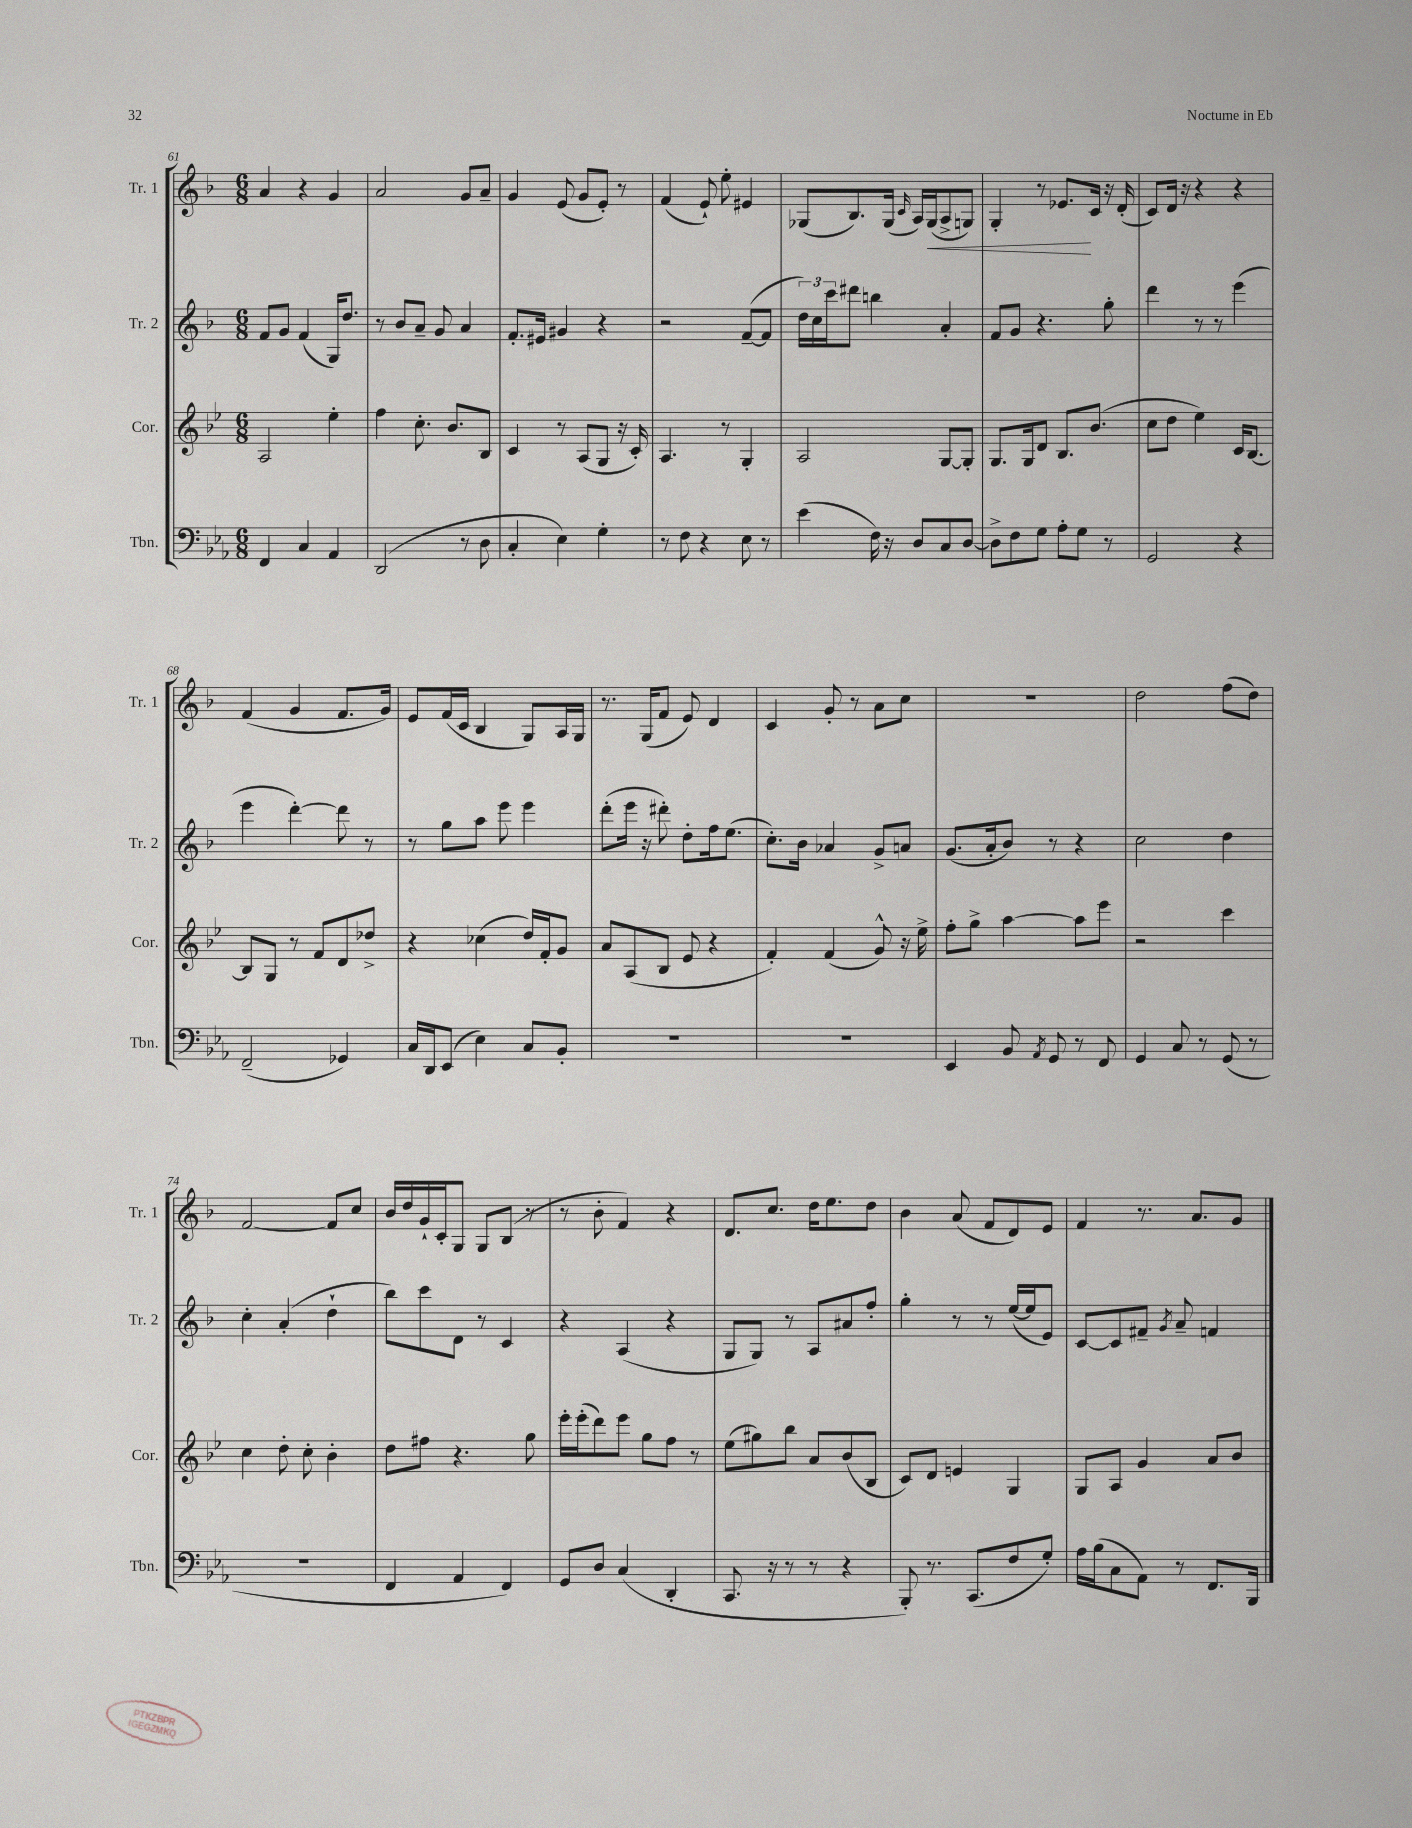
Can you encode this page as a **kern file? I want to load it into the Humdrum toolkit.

**kern	**kern	**kern	**kern	**dynam
*part4	*part3	*part2	*part1	*part1
*staff4	*staff3	*staff2	*staff1	*staff1
*I"Tbn.	*I"Cor.	*I"Tr. 2	*I"Tr. 1	*
*I'Tbn.	*I'Cor.	*I'Tr. 2	*I'Tr. 1	*
*clefF4	*clefG2	*clefG2	*clefG2	*
*k[b-e-a-]	*k[b-e-]	*k[b-]	*k[b-]	*
*M6/8	*M6/8	*M6/8	*M6/8	*
=61	=61	=61	=61	=61
4FF/	2A/	8f/L	4a/	.
.	.	8g/J	.	.
4C/	.	(4f/	4r	.
4AA-/	4ee-'\	16G/KL)	4g/	.
.	.	8.dd/J	.	.
=62	=62	=62	=62	=62
(2DD/	4ff\	8r	2a/	.
.	.	8b-/L	.	.
.	8.cc'\	8a~/J	.	.
.	.	8g/	.	.
.	8.b-/L	.	.	.
8r	.	4a/	8g/L	.
8D\	8B-/J	.	8a~/J	.
=63	=63	=63	=63	=63
4C'/	4c/	8.f'/L	4g/	.
.	.	16e#X/Jk	.	.
4E-\)	8r	4g#X/	(8e/	.
.	(8A/L	.	8g/L	.
4G'\	8G/J	4r	8e'/J)	.
.	16r	.	8r	.
.	16c'/)	.	.	.
=64	=64	=64	=64	=64
8r	4.A/	2r	(4f/	.
8F\	.	.	.	.
4r	.	.	8e`/)	.
.	8r	.	8ee'\	.
8E-\	4G'/	([8f~/L	4e#X/	.
8r	.	8f/J]	.	.
=65	=65	=65	=65	=65
(4e-\	2A/	24dd\LL)	(8G-X/L	.
.	.	24cc\	.	.
.	.	24ccc\J	.	.
.	.	8ddd#X\J	8.B-/)	.
16F\)	.	4bbn\	.	.
16r	.	.	(16G-/Jk	.
.	.	.	16qqc/	.
8D/L	.	.	16A/LL)	.
!	!	!	!	!LO:HP:b
.	.	.	(16G-/J	<
8C/	[8G/L	4a'/	8A^/	.
[8D/J	8G'/J]	.	8Gn/J)	.
=66	=66	=66	=66	=66
8D^\L]	8.G/L	8f/L	4G'/	.
8F\	.	8g/J	.	.
.	16G/k	.	.	.
8G\J	8d/J	4.r	8r	.
8A-'\L	8.B-/L	.	8.e-X/L	.
8G\J	.	.	.	.
.	(8.b-/J	.	16c/Jk	[
8r	.	8gg'\	16r	.
.	.	.	(16d'/	.
=67	=67	=67	=67	=67
2GG/	8cc\L	4ddd\	8c/L)	.
.	8dd\J	.	16d/Jk	.
.	.	.	16r	.
.	4ee-\)	8r	4r	.
.	.	8r	.	.
4r	16c/KL	(4eee\	4r	.
.	[8.B-/J	.	.	.
!!LO:LB:g=z
=68	=68	=68	=68	=68
(2FF~/	8B-/L]	4eee\	(4f/	.
.	8G/J	.	.	.
.	8r	[4ddd'\)	4g/	.
.	8f/L	.	.	.
4GG-X/)	8d/	8ddd\]	8.f/L	.
.	8dd-X^/J	8r	.	.
.	.	.	16g/Jk)	.
=69	=69	=69	=69	=69
16C/LL	4r	8r	8e/L	.
16DD/J	.	.	.	.
(8EE-/J	.	8gg\L	(16f/L	.
.	.	.	16c/JJ	.
4E-\)	(4cc-X\	8aa\J	4B-/	.
.	.	8eee\	.	.
8C/L	16dd/LL)	4eee\	8G/L)	.
.	16f'/J	.	.	.
8BB-'/J	8g/J	.	16A/L	.
.	.	.	16G/JJ	.
=70	=70	=70	=70	=70
2.r	8a/L	(8ddd'\L	8.r	.
.	(8A/	16eee\Jk	.	.
.	.	16r	(16G/KL	.
.	8B-/J	8ddd#X'\)	8f/J	.
.	8e-/	8dd'\L	8e/)	.
.	4r	16ff\k	4d/	.
.	.	(8.ee\J	.	.
=71	=71	=71	=71	=71
2.r	4f'/)	8.cc'\L)	4c/	.
.	.	16b-\Jk	.	.
.	(4f/	4a-X/	8g'/	.
.	.	.	8r	.
.	8g^^/)	8g^/L	8a\L	.
.	16r	8an/J	8cc\J	.
.	16ee-^\	.	.	.
=72	=72	=72	=72	=72
4EE-/	8ff'\L	(8.g/L	2.r	.
.	8gg^\J	.	.	.
.	.	16a'/k	.	.
8BB-/	[4aa\	8b-/J)	.	.
8qAA-/	.	.	.	.
8GG/	.	8r	.	.
8r	8aa\L]	4r	.	.
8FF/	8eee-\J	.	.	.
=73	=73	=73	=73	=73
4GG/	2r	2cc\	2dd\	.
8C/	.	.	.	.
8r	.	.	.	.
(8GG/	4ccc\	4dd\	(8ff\L	.
8r	.	.	8dd\J)	.
!!LO:LB:g=z
=74	=74	=74	=74	=74
2.r	4cc\	4cc'\	[2f/	.
.	8dd'\	(4a'/	.	.
.	8cc'\	.	.	.
.	4b-'\	4dd`\	8f/L]	.
.	.	.	8cc/J	.
=75	=75	=75	=75	=75
4FF/	8dd\L	8bb-\L)	16b-/LL	.
.	.	.	16dd/	.
.	8ff#X\J	8ccc\	16g`/	.
.	.	.	16c'/J	.
4AA-/	4.r	8d\J	8G/J	.
.	.	8r	8G/L	.
4FF/)	.	4c/	(8B-/J	.
.	8gg\	.	8r	.
=76	=76	=76	=76	=76
8GG/L	16eee-'\LL	4r	8r	.
.	(16eee-'\J	.	.	.
8D/J	8ddd\)	.	8b-'\	.
(4C/	8eee-\J	(4A/	4f/)	.
.	8gg\L	.	.	.
4DD'/	8ff\J	4r	4r	.
.	8r	.	.	.
=77	=77	=77	=77	=77
8.CC/	(8ee-\L	8G/L	8.d/L	.
.	8gg#X\)	8G/J)	.	.
16r	.	.	8.cc/J	.
8r	8bb-\J	8r	.	.
8r	8a/L	8A/L	16dd\KL	.
.	.	.	8.ee\	.
4r	(8b-/	8a#X/	.	.
.	8B-/J	8ff'/J	8dd\J	.
=78	=78	=78	=78	=78
8BBB-'/)	8c/L)	4gg'\	4b-\	.
8.r	8d/J	.	.	.
.	4en/	8r	(8a/	.
(8.CC/L	.	.	.	.
.	.	8r	8f/L	.
8F/	4G/	([16ee/LL	8d/)	.
.	.	16ee/J]	.	.
8G'/J)	.	8e/J)	8e/J	.
=79	=79	=79	=79	=79
16A-\LL	8G/L	[8c/L	4f/	.
(16B-\J	.	.	.	.
8C\	8A/J	8c/]	.	.
8AA-\J)	4g/	8f#X~/J	8.r	.
.	.	8qg/	.	.
8r	.	8a~/	.	.
.	.	.	8.a/L	.
8.FF/L	8a/L	4fn/	.	.
.	8b-/J	.	8g/J	.
16BBB-/Jk	.	.	.	.
==	==	==	==	==
*-	*-	*-	*-	*-
